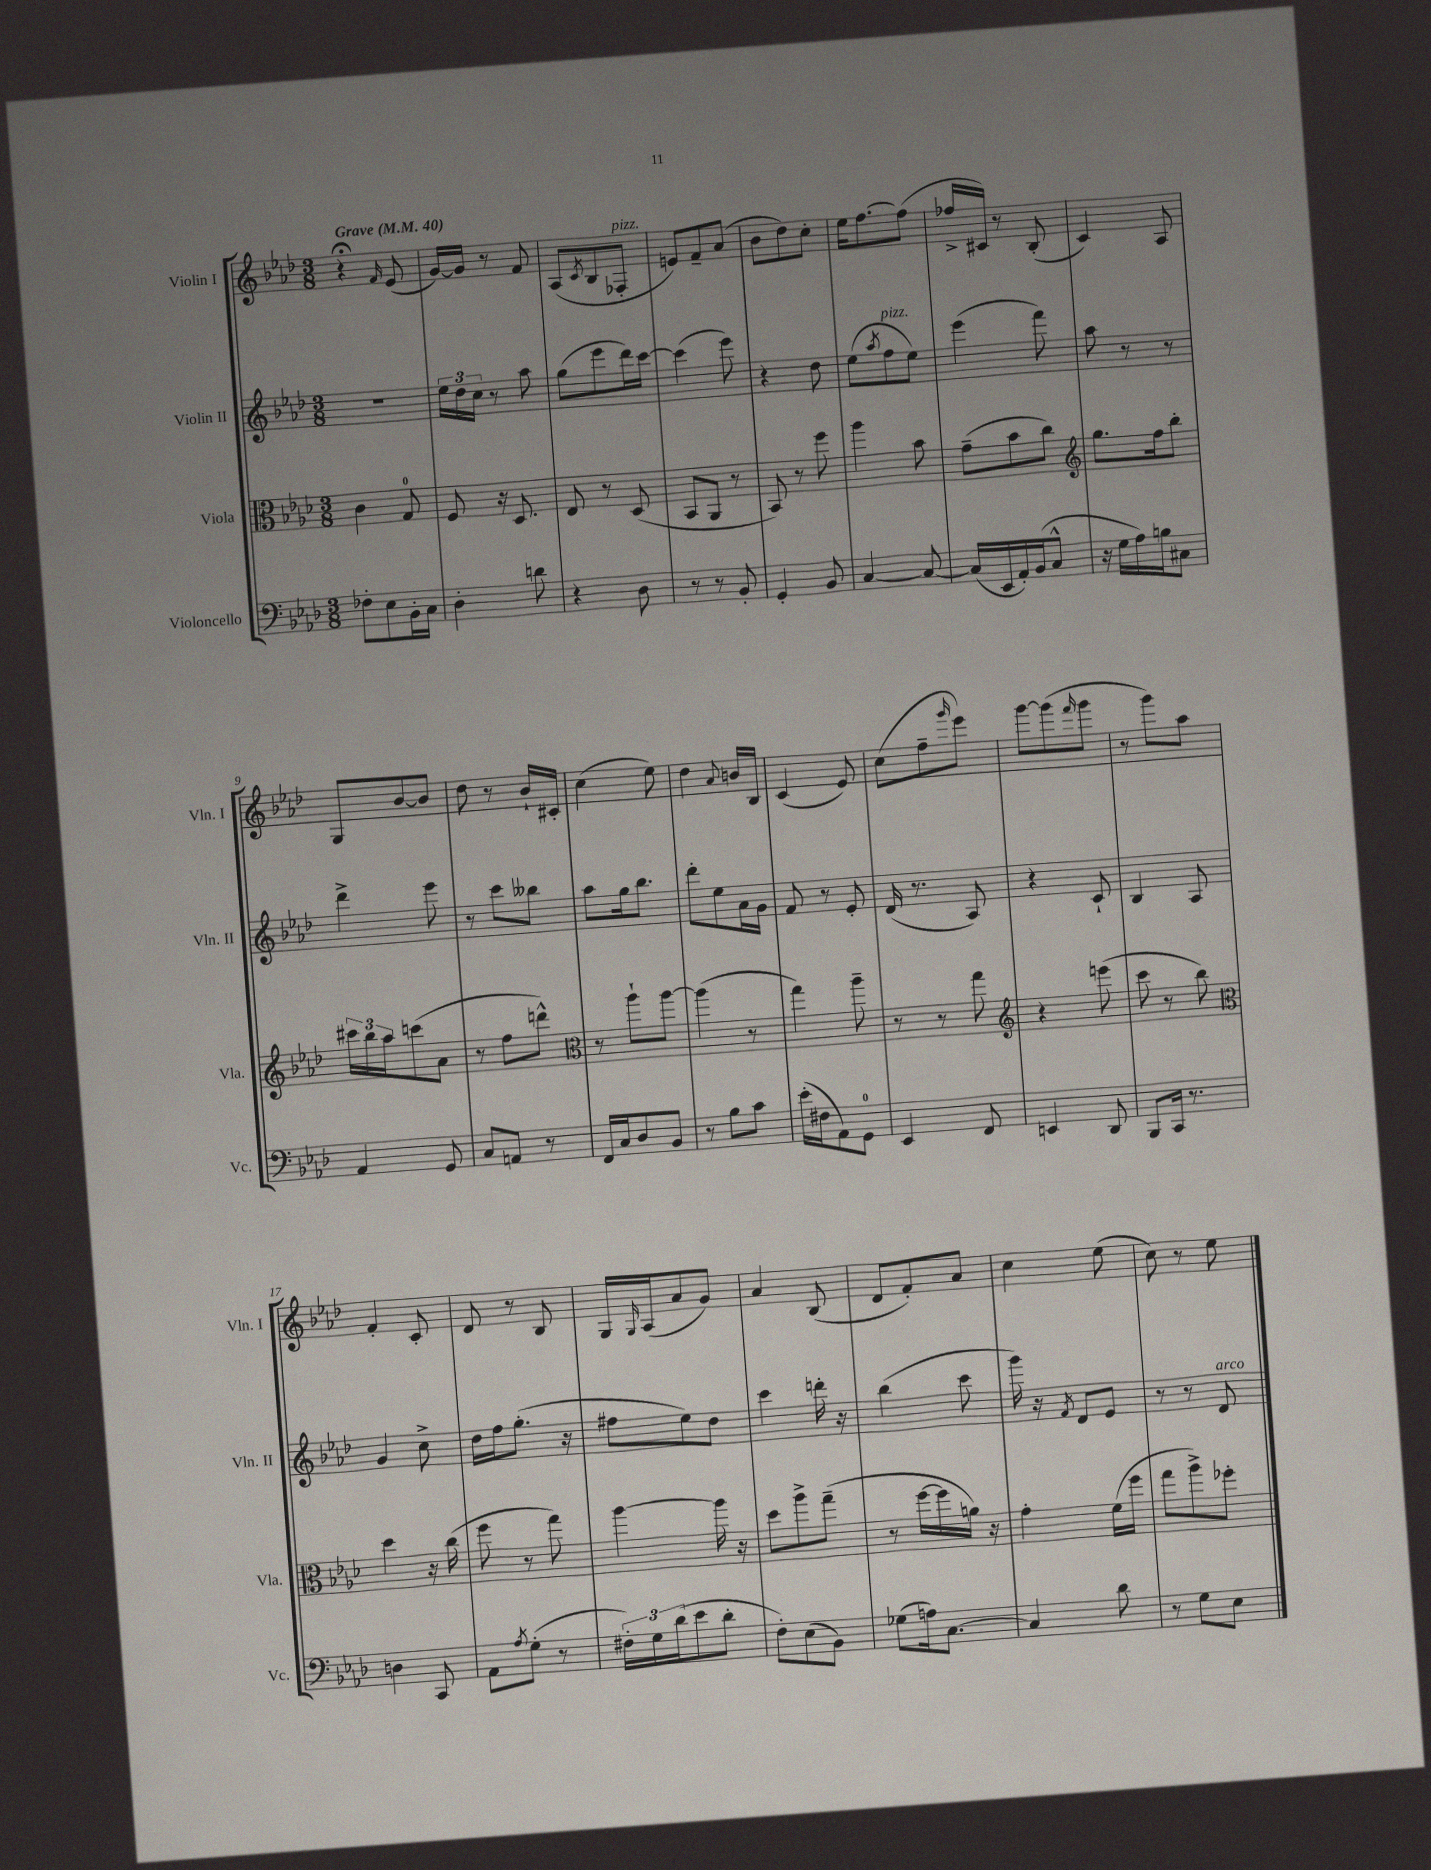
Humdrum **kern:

**kern	**kern	**kern	**kern
*part4	*part3	*part2	*part1
*staff4	*staff3	*staff2	*staff1
*I"Violoncello	*I"Viola	*I"Violin II	*I"Violin I
*I'Vc.	*I'Vla.	*I'Vln. II	*I'Vln. I
*clefF4	*clefC3	*clefG2	*clefG2
*k[b-e-a-d-]	*k[b-e-a-d-]	*k[b-e-a-d-]	*k[b-e-a-d-]
*M3/8	*M3/8	*M3/8	*M3/8
*MM40	*MM40	*MM40	*MM40
=1	=1	=1	=1
!	!	!	!LO:TX:a:B:t=Grave
8F-X'\L	4c\	4.r	4r;<
8E-\	.	.	.
.	.	.	16qqf/
16BB-'\L	8G/	.	(8e-/
16C\JJ	.	.	.
=2	=2	=2	=2
4D-'\	8F/	24ee-\LL	[16g/LL)
.	.	24dd-\	.
.	.	.	16g/JJ]
.	.	24cc\JJ	.
.	16r	8r	8r
.	8.D-/	.	.
8dn\	.	8aa-\	8f/
=3	=3	=3	=3
4r	8E-/	(8gg\L	(8A-/L
.	.	.	8qc/
.	8r	8eee-\	8B-/
!	!	!	!LO:TX:a:i:t=pizz.
8D-\	(8D-/	16ddd-\L)	8F-X'/J
.	.	[16ccc\JJ	.
=4	=4	=4	=4
8r	8BB-/L	(4ccc\]	8en/L)
8r	8AA-/J	.	8f~/
8BB-'/	8r	8eee-\)	(8a-/J
=5	=5	=5	=5
4GG'/	8BB-/)	4r	8b-\L
.	8r	.	8dd-\)
8BB-/	8ff\	8dd-\	8cc'\J
=6	=6	=6	=6
[4C/	4aa-\	(8ee-\L	16ee-\KL
.	.	.	[8.ff\
.	.	8qaa-/	.
!	!	!LO:TX:a:i:t=pizz.	!
.	.	8ff\	.
8C/_	8b-\	8ee-\J)	(8ff\J]
=7	=7	=7	=7
(16C/LL]	(8g~\L	(4eee-\	16ff-X^/LL
16EE-/	.	.	16c#X/JJ)
16AA-'/)	8b-\	.	8r
(16BB-/J	.	.	.
8C^^/J	8cc\J)	8fff\)	(8B-'/
=8	=8	=8	=8
*	*clefG2	*	*
16r	8.gg\L	8aa-\	4c/)
16G\LL	.	.	.
16A-\)	.	8r	.
16Bn\J	16ff\k	.	.
8C#X\J	8bb-'\J	8r	8A-/
!!LO:LB:g=z
=9	=9	=9	=9
4AA-/	24ccc#X\LL	4ddd-^\	8G/L
.	24bb-\	.	.
.	24aa-\J	.	.
.	(8cccn\	.	[8b-/
8GG/	8a-\J	8eee-\	8b-/J]
=10	=10	=10	=10
8C/L	8r	8r	8dd-\
8AAn/J	8ff\L	8ccc\L	8r
8r	8dddn^^\J)	8bb--X\J	16b-`/LL
.	.	.	16c#X'/JJ
=11	=11	=11	=11
*	*clefC3	*	*
16FF/LL	8r	8aa-\L	(4cc\
16C/J	.	.	.
8D-/	8aa-`\L	16gg\k	.
.	.	8.bb-\J	.
8BB-/J	[8aa-\J	.	8ee-\)
=12	=12	=12	=12
8r	(4aa-\]	8ddd-'\L	4dd-\
8B-\L	.	8ee-\	.
.	.	.	8qqa-/
8c\J	8r	16a-\L	16bn/LL
.	.	16g\JJ	16B-/JJ
=13	=13	=13	=13
(16e-'\LL	4gg\)	8f/	(4c/
16F#X\J	.	.	.
8AA-\)	.	8r	.
8GG\J	8aa-~\	8e-'/	8e-/)
=14	=14	=14	=14
4EE-/	8r	(16d-/	(8cc\L
.	.	8.r	.
.	8r	.	8ff~\
.	.	.	16qqggg/
8FF/	8gg\	8A-/)	8eee-\J)
=15	=15	=15	=15
*	*clefG2	*	*
4EEn/	4r	4r	[8ggg\L
.	.	.	(8ggg\]
.	.	.	16qqfff/
8DD-/	(8eeen\	8c`/	8ggg\J
=16	=16	=16	=16
8BBB-/L	8ccc\	4B-/	8r
16CC/Jk	8r	.	8ggg\L)
8.r	.	.	.
.	8bb-\)	8A-/	8aa-\J
!!LO:LB:g=z
=17	=17	=17	=17
*	*clefC3	*	*
4Dn\	4dd-\	4g/	4f'/
8CC/	16r	8cc^\	8c'/
.	(16cc\	.	.
=18	=18	=18	=18
8AA-\L	8ff\	16dd-\LL	8d-/
.	.	16ff\J	.
8qA-/	.	.	.
(8G'\J	8r	(8.gg'\J	8r
8r	8gg\)	.	8B-/
.	.	16r	.
=19	=19	=19	=19
24F#X'\LL)	[4aa-\	8ff#X\L	16G/LL
24G\	.	.	.
.	.	.	16qqG/
.	.	.	(16A-/J
(24d-\J	.	.	.
8e-\	.	8ee-\)	8a-/
8d-'\J	16aa-\]	8dd-\J	8g/J)
.	16r	.	.
=20	=20	=20	=20
8F'\L)	8dd-\L	4ccc\	4a-/
(8E-\	8aa-^\	.	.
8BB-\J)	(8gg~\J	16dddn'\	(8B-/
.	.	16r	.
=21	=21	=21	=21
(8G-X\L	8r	(4bb-\	8d-/L
16An\k)	[16ff\LL	.	8f'/)
[8.C\J	16ff\]	.	.
.	16an\JJ)	8ccc\	8a-/J
.	16r	.	.
=22	=22	=22	=22
4C/]	4g'\	16ggg\)	4cc\
.	.	16r	.
.	.	8qf/	.
.	.	8d-/L	.
8d-\	(16f\LL	8e-/J	(8ee-\
.	16ff\JJ	.	.
=23	=23	=23	=23
8r	8gg\L	8r	8cc\)
8G\L	8aa-^\)	8r	8r
!	!	!LO:TX:a:i:t=arco	!
8E-\J	8ff-X'\J	8d-/	8ee-\
==	==	==	==
*-	*-	*-	*-
